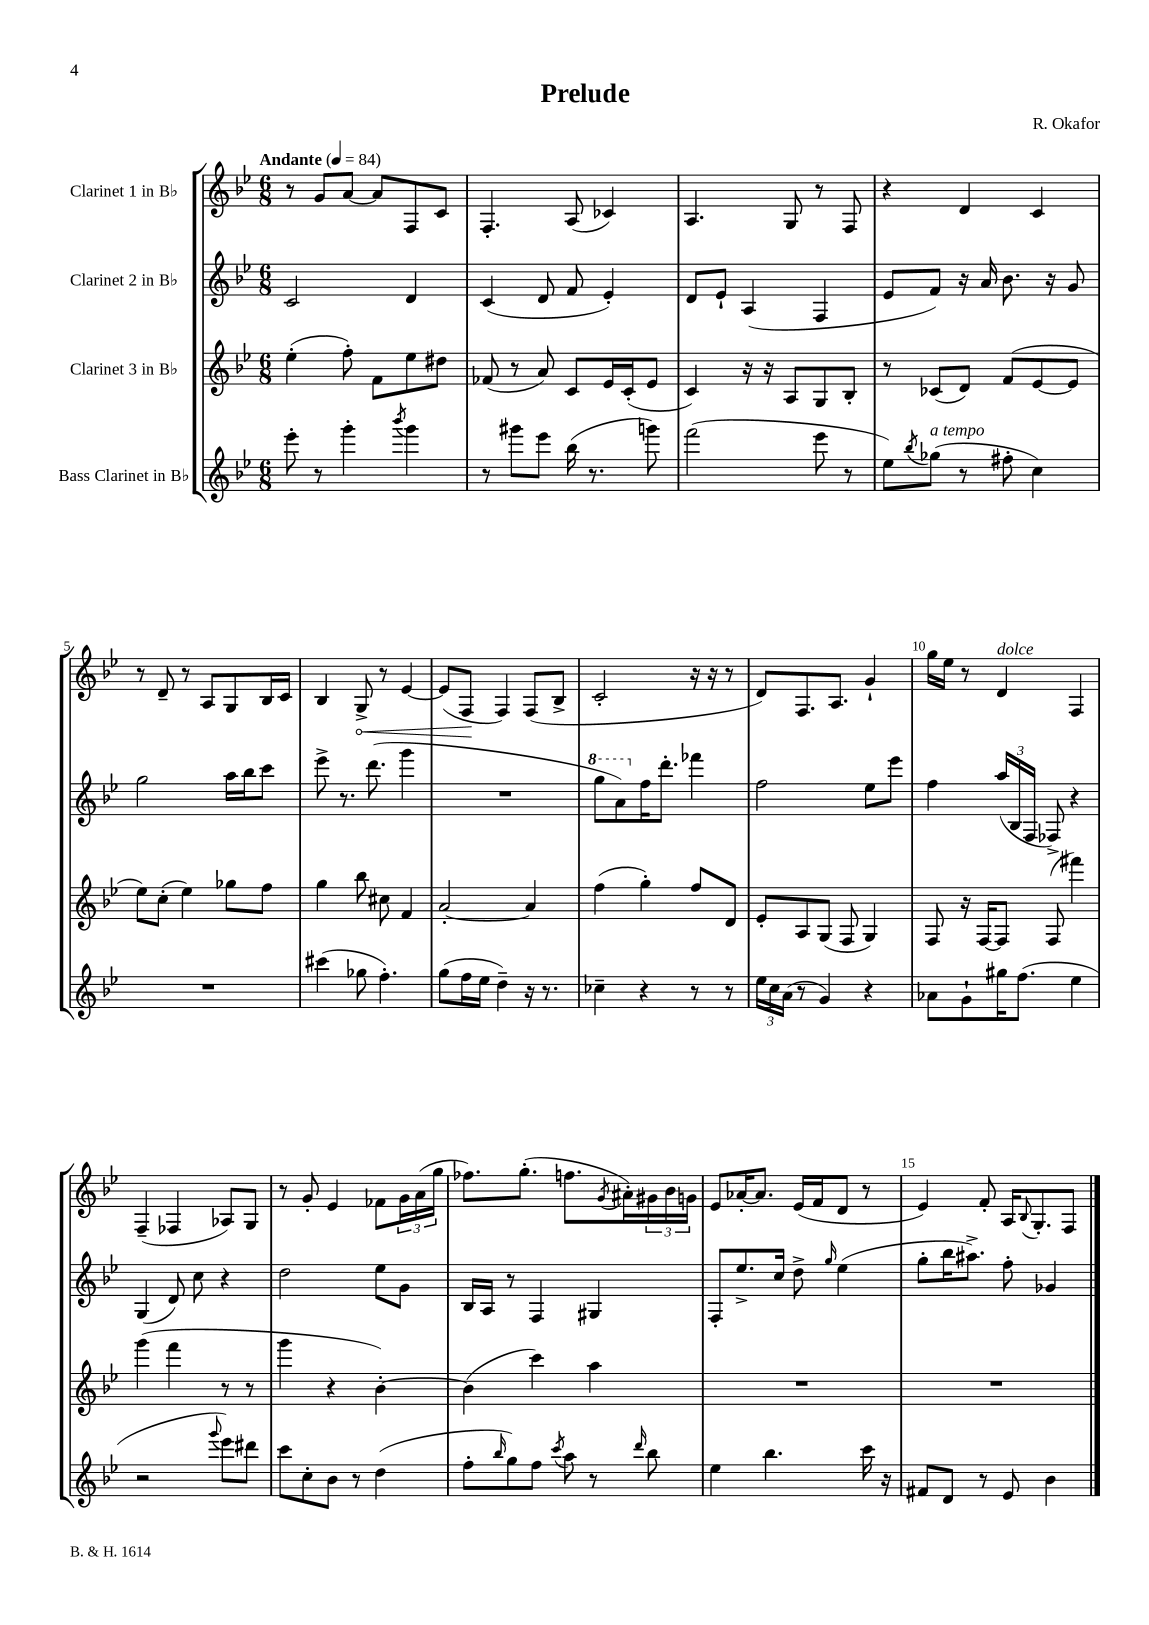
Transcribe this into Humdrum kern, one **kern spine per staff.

**kern	**kern	**kern	**kern	**dynam
*part4	*part3	*part2	*part1	*part1
*staff4	*staff3	*staff2	*staff1	*staff1
*I"Bass Clarinet in B♭	*I"Clarinet 3 in B♭	*I"Clarinet 2 in B♭	*I"Clarinet 1 in B♭	*
*clefG2	*clefG2	*clefG2	*clefG2	*
*k[b-e-]	*k[b-e-]	*k[b-e-]	*k[b-e-]	*
*M6/8	*M6/8	*M6/8	*M6/8	*
*MM84	*MM84	*MM84	*MM84	*
=1	=1	=1	=1	=1
!	!	!	!LO:TX:a:B:t=Andante	!
8eee-'\	(4ee-'\	2c/	8r	.
8r	.	.	8g/L	.
4ggg'\	8ff'\)	.	[8a/J	.
.	8f\L	.	8a/L]	.
8qbbb-/	.	.	.	.
4ggg\	8ee-\	4d/	8F/	.
.	8dd#X\J	.	8c/J	.
=2	=2	=2	=2	=2
8r	(8f-X/	(4c/	4.F'/	.
8ggg#X\L	8r	.	.	.
8eee-\J	8a/)	8d/	.	.
(16bb-\	8c/L	8f/	(8A/	.
8.r	.	.	.	.
.	16e-/L	4e-'/)	4c-X/)	.
.	(16c'/J	.	.	.
8gggn\)	8e-/J	.	.	.
=3	=3	=3	=3	=3
(2fff\	4c/)	8d/L	4.A/	.
.	.	8e-`/J	.	.
.	16r	(4A/	.	.
.	16r	.	.	.
.	8A/L	.	8G/	.
8eee-\	8G/	4F/	8r	.
8r	8B-'/J	.	8F/	.
=4	=4	=4	=4	=4
8ee-\L)	8r	8e-/L	4r	.
8qbb-/	.	.	.	.
!LO:TX:a:i:t=a tempo	!	!	!	!
(8gg-X\J	(8c-X/L	8f/J)	.	.
8r	8d/J)	16r	4d/	.
.	.	16a/	.	.
8ff#X'\	(8f/L	8.b-\	.	.
4cc\)	[8e-/	.	4c/	.
.	.	16r	.	.
.	8e-/J]	8g/	.	.
!!LO:LB:g=z
=5	=5	=5	=5	=5
2.r	8ee-\L)	2gg\	8r	.
.	(8cc'\J	.	8d~/	.
.	4ee-\)	.	8r	.
.	.	.	8A/L	.
.	8gg-X\L	16aa\LL	8G/	.
.	.	16bb-\J	.	.
.	8ff\J	8ccc\J	16B-/L	.
.	.	.	16c/JJ	.
=6	=6	=6	=6	=6
(4ccc#X\	4gg\	8eee-^\	4B-/	.
.	.	8.r	.	.
!	!	!	!	!LO:HP:b
8gg-X\	8bb-\	.	8G^/	<
.	.	(8.ddd\	.	.
4.ff'\)	8cc#X\	.	8r	.
.	4f/	4ggg\	[4e-/	.
=7	=7	=7	=7	=7
(8gg\L	[2a'/	2.r	(8e-/L]	.
16ff\L	.	.	8F/J	.
16ee-\JJ	.	.	.	.
4dd~\)	.	.	4F/)	[
16r	4a/]	.	(8F/L	.
8.r	.	.	.	.
.	.	.	8B-^/J	.
=8	=8	=8	=8	=8
*	*	*8va	*	*
4cc-X~\	(4ff\	8ggg\L	2c'/	.
.	.	8aa\)	.	.
*	*	*X8va	*	*
4r	4gg'\)	16ff\K	.	.
.	.	8.ddd'\J	.	.
8r	8ff/L	4fff-X\	16r	.
.	.	.	16r	.
8r	8d/J	.	8r	.
=9	=9	=9	=9	=9
24ee-\LL	8e-'/L	2ff\	8d/L)	.
24cc\	.	.	.	.
(24a\JJ	.	.	.	.
8r	8A/	.	8.F/	.
4g/)	(8G/J	.	.	.
.	.	.	8.A/J	.
.	8F/	.	.	.
4r	4G/)	8ee-\L	4g`/	.
.	.	8eee-\J	.	.
=10	=10	=10	=10	=10
8a-X\L	8F/	4ff\	16gg\LL	.
.	.	.	16ee-\JJ	.
8g`\	16r	.	8r	.
.	[16F/KL	.	.	.
!	!	!	!LO:TX:a:i:t=dolce	!
16gg#X\K	8F/J]	(24aa/LL	4d/	.
.	.	24B-/	.	.
(8.ff\J	.	.	.	.
.	.	24F/JJ	.	.
.	(8F/	8F-X^/)	.	.
4ee-\	4fff#X\)	4r	4F/	.
!!LO:LB:g=z
=11	=11	=11	=11	=11
2r	(4ggg\	(4G/	(4F~/	.
.	4fff\	8d/)	4F-X/	.
.	.	8cc\	.	.
8qqggg/	.	.	.	.
8eee-\L)	8r	4r	8A-X/L)	.
8ddd#X\J	8r	.	8G/J	.
=12	=12	=12	=12	=12
8ccc\L	4ggg\	2dd\	8r	.
8cc'\	.	.	8g'/	.
8b-\J	4r	.	4e-/	.
8r	.	.	.	.
(4dd\	[4b-'\)	8ee-\L	8f-X\L	.
.	.	8g\J	24g\L	.
.	.	.	(24a\	.
.	.	.	24gg\JJ	.
=13	=13	=13	=13	=13
8ff'\L	(4b-\]	16B-/LL	8.ff-X\L)	.
.	.	16A/JJ	.	.
16qqbb-/	.	.	.	.
8gg\)	.	8r	.	.
.	.	.	(8.gg'\J	.
8ff\J	4ccc\)	4F/	.	.
8qccc/	.	.	.	.
8aa\	.	.	8.ffn\L	.
8r	4aa\	4G#X/	.	.
.	.	.	8qg/	.
.	.	.	16a#X'\L)	.
16qqddd/	.	.	.	.
8bb-\	.	.	24g#X\	.
.	.	.	24b-\	.
.	.	.	24gn\JJ	.
=14	=14	=14	=14	=14
4ee-\	2.r	8F'/L	8e-/L	.
.	.	8.ee-^/	[16a-X'/K	.
.	.	.	8.a-/J]	.
4.bb-\	.	.	.	.
.	.	16cc/Jk	.	.
.	.	8dd^\	(16e-/LL	.
.	.	.	16f/J	.
.	.	16qqgg/	.	.
.	.	(4ee-\	8d/J	.
16ccc\	.	.	8r	.
16r	.	.	.	.
=15	=15	=15	=15	=15
8f#X/L	2.r	8gg'\L	4e-/)	.
8d/J	.	16bb-\K	.	.
.	.	8.aa#X^\J)	.	.
8r	.	.	8f'/	.
8e-/	.	8ff'\	16A/KL	.
.	.	.	8qqB-/	.
.	.	.	8.G'/	.
4b-\	.	4g-X/	.	.
.	.	.	8F/J	.
==	==	==	==	==
*-	*-	*-	*-	*-
